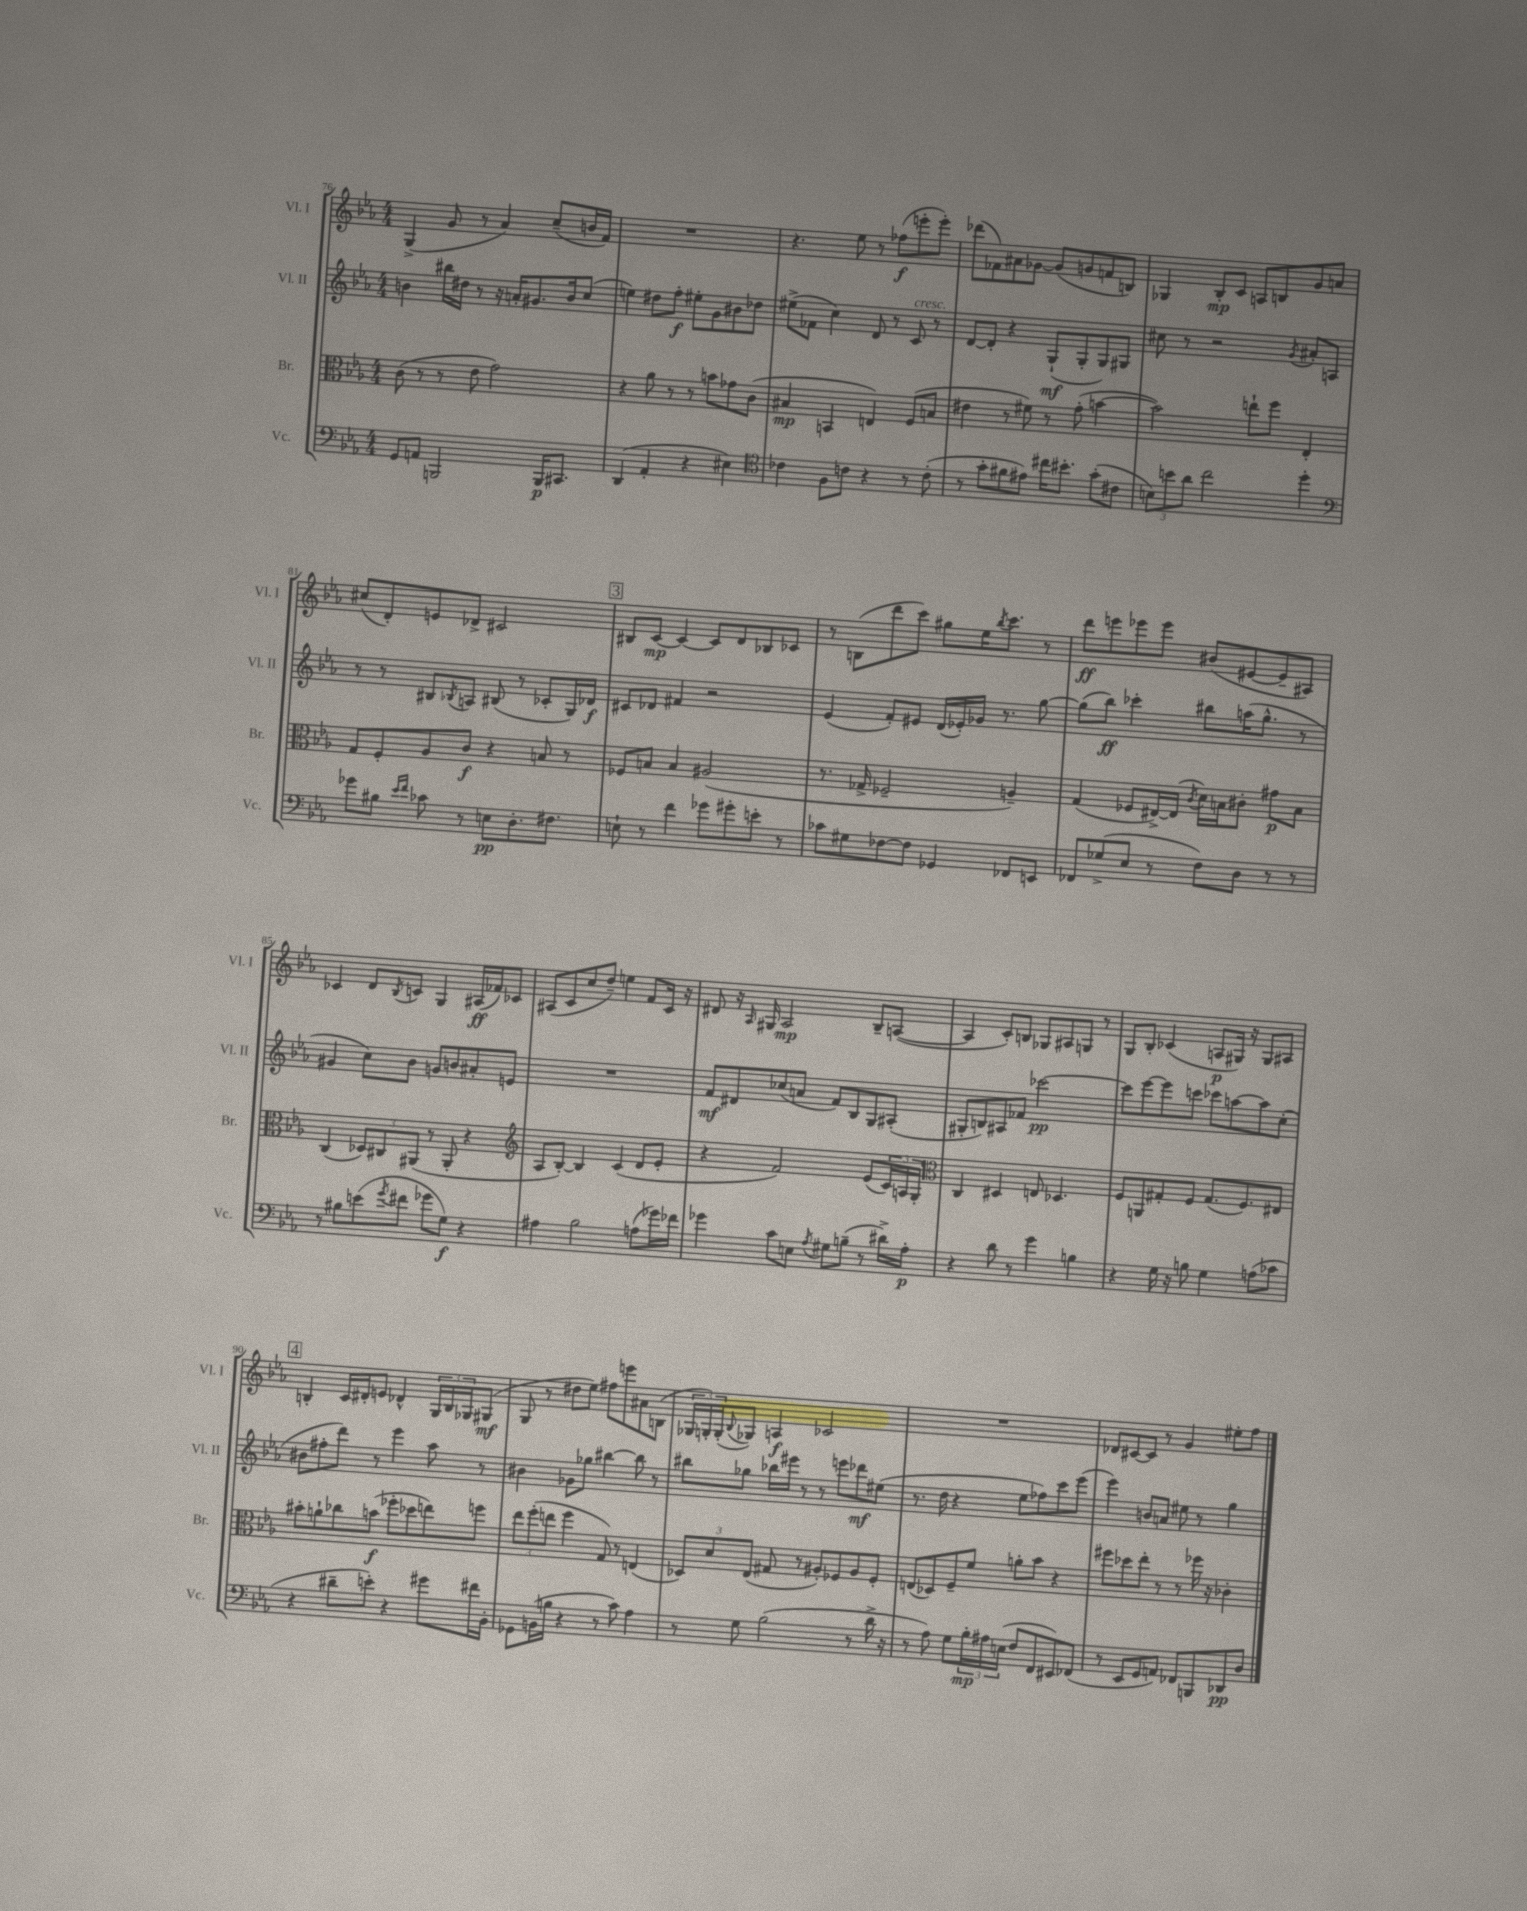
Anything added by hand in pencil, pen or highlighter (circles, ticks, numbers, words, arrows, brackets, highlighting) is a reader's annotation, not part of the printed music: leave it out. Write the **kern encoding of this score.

**kern	**kern	**kern	**kern
*staff4	*staff3	*staff2	*staff1
*clefF4	*clefC3	*clefG2	*clefG2
*k[b-e-a-]	*k[b-e-a-]	*k[b-e-a-]	*k[b-e-a-]
*M4/4	*M4/4	*M4/4	*M4/4
8GG	(8c	4b	(4G^
8AA	8r	.	.
2BBB	8r	16bb#	8g
.	.	16dd#	.
.	8e-	8r	8r
.	2g)	16r	4a-)
.	.	16a'	.
.	.	8.g#	.
16BBB	.	.	(8cc~
8.CC#	.	16b	.
.	.	(8cc	16b
.	.	.	16f)
=	=	=	=
(4DD	4r	4ee)	1r
4AA-'	8a-	8dd#	.
.	8r	8ff'	.
4r	8r	8ee#'	.
.	8b	8g	.
4E#)	8g-	8b#	.
.	(8c	8dd-	.
=	=	=	=
*clefC4	*	*	*
4c-	4B#	(8ee#^	4.r
.	.	8f-	.
8F	4BB	4cc)	.
8c	.	.	8ee-
4r	4E)	8d	8r
.	.	8r	(8ff-
8r	(8F	8c	8eee'
(8c'	8B	8r	8eee')
=	=	=	=
8r	4e#	[8d	(8ddd-
8g'	.	8d']	8f-)
8f#	8r	4r	8a#
8e#)	8f#)	.	[8g-
16cc#	8r	(8G`	(8g-]
8.b#'	.	.	.
.	(8g'	8G'	8g
(8g'	[4b	8G)	8f
8c#	.	8G#	8B)
=	=	=	=
12B)	2b])	8cc#	4G-
12b	.	.	.
.	.	8r	.
12a-	.	.	.
2cc	.	2r	8B-'
.	.	.	8c
.	8ee`	.	8A
.	8ff	.	8B
.	.	8qg	.
4dd'	4E-'	8a#'	8g
.	.	8A	8a
=	=	=	=
*clefF4	*	*	*
8g-	8G	8r	(8cc#
8B#	8F'	8r	8d')
16qqe-	.	.	.
16qqf	.	.	.
8c-	8A-	8B#	8e
.	.	8qB-	.
8r	8c	8A	8d-^
8E	4r	(8B#	2c#
8.D'	.	8r	.
.	8B	8c-'	.
8.F#	.	.	.
.	8r	16G)	.
.	.	16d-	.
=	=	=	=
8E`	8F-	8c#	8B#
8r	8B	8d-	[8c
4f	4B	4f#	4c_
8g-	(2A#	2r	8c]
8g#'	.	.	8d
8e'	.	.	8B-
8r	.	.	8c-
=	=	=	=
8c-	8.r	(4e-	8r
8G#	.	.	(8B
.	16G-^	.	.
[8F-	2F-~	8f')	8ddd
8F-]	.	8e#	8ccc)
4GG-	.	(16d	8gg#
.	.	16e-')	.
.	.	16g-	16ee-
.	.	.	8qbb-
.	.	8.r	8.ccc
8FF-	4A~)	.	.
8EE	.	[8gg	8r
=	=	=	=
8FF-	(4G	(8gg]	8ddd
(8G-^	.	8bb-)	8eee
8E-	8F-	4ccc-'	8eee-
8r	[16E#^)	.	8eee-
.	(16E#]	.	.
.	8qc	.	.
8F)	16d)	8bb#	(8b#
.	16B	.	.
8D	8c#'	(16aa	[8e#
.	.	8.gg^^	.
8r	8g#	.	8e#~]
8r	8B	8r	8A#)
=	=	=	=
8r	(4C	4g#	4c-
8B#	.	.	.
(8e	12D-)	8cc)	8d
.	12C#	.	.
8qg	.	.	8qB-
8f#	.	8b-	8c
.	(12AA#	.	.
8g-	8r	8g	4G
8G)	8AA#'	8b	.
4r	4r	8a#'	(16A#
.	.	.	16f-)
.	.	8e	8c-
=	=	=	=
*	*clefG2	*	*
4A#	8A-	1r	(8A#
.	[8B-')	.	8c
2B-	4B-]	.	8cc
.	.	.	8dd~)
.	(4c	.	4ee
(8A	8d	.	8f
16g-)	8e-'	.	16c
16f-	.	.	16r
=	=	=	=
4g-	4r	8f	8d#
.	.	8d#	16r
.	.	.	16qqA-
.	.	.	16G#
8c	2f)	(8cc-	2A-
8E	.	8a	.
8qA-	.	.	.
8G#	.	8f)	.
(8B~	.	8B-	.
8r	(8e-	8G	8B-~
16d#^)	24c)	(8A#'	([8A
.	24A	.	.
16A-'	.	.	.
.	24G'	.	.
=	=	=	=
*	*clefC3	*	*
4r	4C	8G#'	4A]
.	.	8B)	.
8d	4D#	8A#	8c')
8r	.	8f-	8B
4g	8E	[2ccc-	8G-
.	4.D-	.	8A#
4B	.	.	8G
.	.	.	8r
=	=	=	=
4r	8F	8ccc-]	8G
.	8AA	[8eee-	8B-'
16G	8G#'	8eee-]	(4c-
16r	.	.	.
8B	8F	8ccc	.
4G	(8.G#	8ccc-	8A
.	.	[8aa	16G#)
.	8.F)	.	16r
(8A	.	8aa]	8G#
8c-	8E#	(8cc'	8A#
=	=	=	=
4r	8b#'	8b#	4B'
.	8a`	8ff#'	.
8d#~	8cc-	8ddd)	16c
.	.	.	16d#'
8e')	(8b	8r	8e
4r	8ff-'	4eee-	4d-^^
.	8dd-	.	.
8g#	8ee)	8aa-	24G
.	.	.	24B
.	.	.	24G-
16f#	8ff	8r	(8G#
16BB-'	.	.	.
=	=	=	=
8GG-	12ee-	4b#	8G
.	(12ff'	.	.
(16BB	.	.	8r
.	12ee	.	.
16B	.	.	.
4r	4ff	8g-	8dd#
.	.	8gg-	8ee-)
8r	8G)	[4bb#	8ff#
8c)	8r	.	8eee
4A-	(4E	8bb#]	8a#
.	.	8r	(8B
=	=	=	=
8r	12D-)	8bb#	24G-
.	.	.	24G')
.	12d	.	(24G'
.	.	.	8qqB-
8G	.	8gg-	8G-)
.	(12E-	.	.
(2B-	8G#	16bb-	4A
.	.	16eee#	.
.	8r	8r	.
.	8A#')	8r	2c-
.	8F-	8eee	.
8r	8A#	8ddd-	.
16d^	8F-'	(8ee#	.
16r	.	.	.
=	=	=	=
8r	(8E	8.r	1r
8A-)	8D-)	.	.
.	.	16dd	.
8G	8F~	4r	.
24B-'	8f	.	.
24A#	.	.	.
(24E	.	.	.
8F	8a'	8ee-	.
8FF	8b-	8ff-)	.
8EE#)	4r	8ccc	.
(8FF-	.	(8eee-	.
=	=	=	=
8r	8ff#	4eee-)	8d-
8EE-	8dd-	.	[8c#
8GG	8ee-'	8b	8c#]
8AA)	8r	8a	8r
8FF-	8r	8ee#	4g
8BBB	16ff-	8r	.
.	16r	.	.
8DD-	4c-'	4gg	8ee#'
8D	.	.	8ff
==	==	==	==
*-	*-	*-	*-
